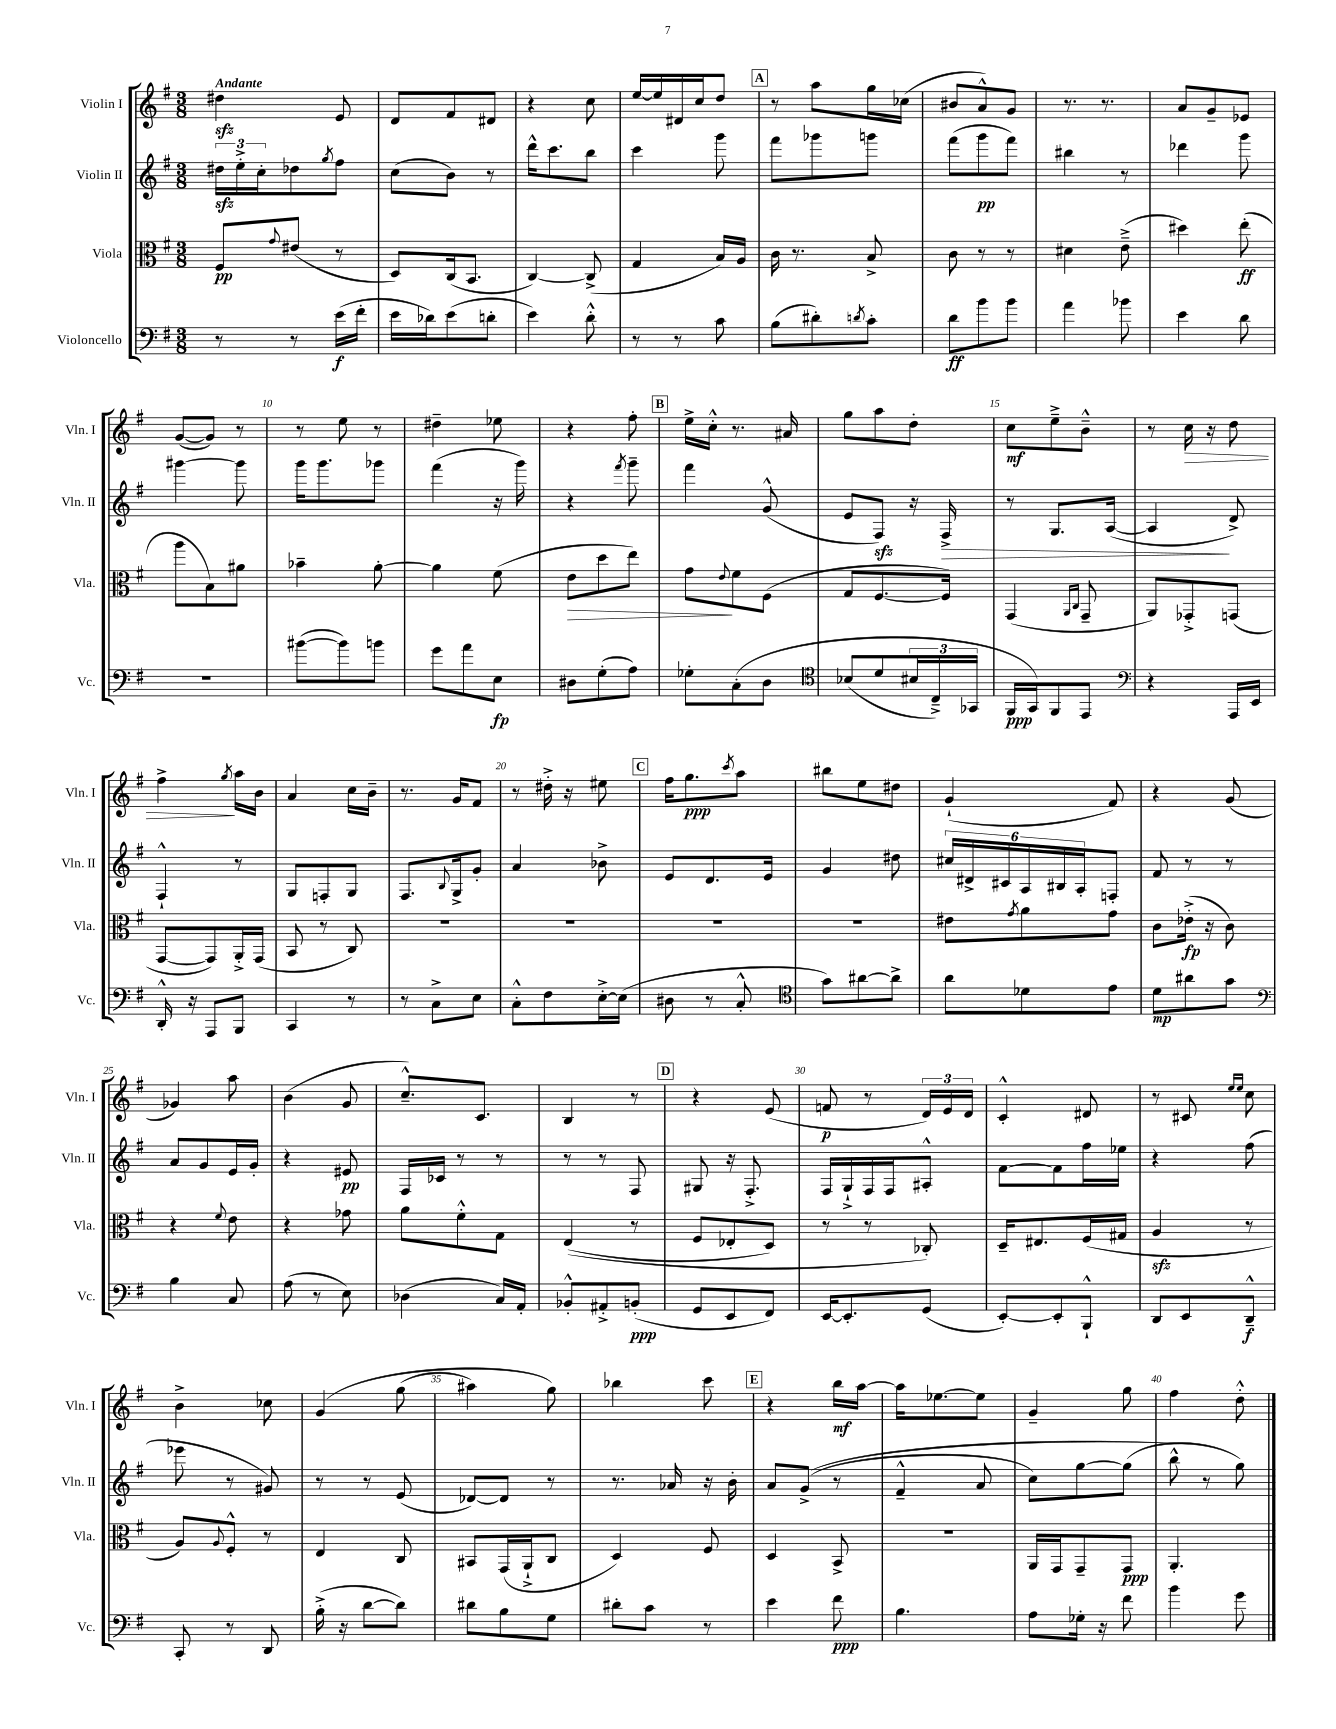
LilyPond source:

<<
\new StaffGroup <<
\new Staff = "s0" \with { instrumentName = "Violin I" shortInstrumentName = "Vln. I" } {
    \clef treble \key g \major \numericTimeSignature \time 3/8 \tempo "Andante"
    dis''4\sfz e'8 |
    d'8 fis'8 dis'8 |
    r4 c''8 |
    e''16~ e''16 dis'16 c''16 d''8 |
    \mark \markup { \box "A" } r8 a''8 g''16 ces''16( |
    bis'8 a'8-^) g'8 |
    r8. r8. |
    a'8 g'8-- ees'8 |
    g'8~( g'8) r8 |
    r8 e''8 r8 |
    dis''4-- ees''8 |
    r4 fis''8-. |
    \mark \markup { \box "B" } e''16-> c''16-.-^ r8. ais'16 |
    g''8 a''8 d''8-. |
    c''8\mf e''8---> b'8---^ |
    r8 c''16\> r16 d''8 |
    fis''4->\! \acciaccatura { g''8 } a''16 b'16 |
    a'4 c''16 b'16-- |
    r8. g'16 fis'8 |
    r8 dis''16-.-> r16 eis''8 |
    \mark \markup { \box "C" } fis''16 g''8.\ppp \acciaccatura { c'''8 } a''8 |
    bis''8 e''8 dis''8 |
    g'4-!( fis'8) |
    r4 g'8( |
    ges'4) a''8 |
    b'4( g'8 |
    c''8.---^) c'8. |
    b4 r8 |
    \mark \markup { \box "D" } r4 e'8( |
    f'8\p r8 \tuplet 3/2 { d'16) e'16 d'16 } |
    c'4-.-^ dis'8 |
    r8 cis'8 \grace { e''16 e''16 } c''8 |
    b'4-> ces''8 |
    g'4\( g''8( |
    ais''4) g''8\) |
    bes''4 c'''8 |
    \mark \markup { \box "E" } r4 b''16\mf a''16~ |
    a''16 ees''8.~ ees''8 |
    g'4-- g''8 |
    fis''4 d''8-.-^ \bar "|." |
}
\new Staff = "s1" \with { instrumentName = "Violin II" shortInstrumentName = "Vln. II" } {
    \clef treble \key g \major \numericTimeSignature \time 3/8
    \tuplet 3/2 { dis''16\sfz e''16-.-> c''16-. } des''8 \acciaccatura { g''8 } fis''8 |
    c''8( b'8) r8 |
    d'''16-^ c'''8. b''8 |
    c'''4 g'''8 |
    \mark \markup { \box "A" } fis'''8 ges'''8 g'''8 |
    fis'''8( g'''8\pp fis'''8) |
    bis''4 r8 |
    des'''4 g'''8 |
    gis'''4~ gis'''8 |
    g'''16 g'''8. ges'''8 |
    fis'''4( r16 g'''16) |
    r4 \acciaccatura { fis'''8 } g'''8-- |
    \mark \markup { \box "B" } fis'''4 g'8-^( |
    e'8 fis8\sfz) r16 fis16->\> |
    r8 g8. a16~( |
    a4\! d'8->) |
    fis4-!-^ r8 |
    g8 f8-. g8 |
    fis8. \appoggiatura { b8 } g16-> g'8-. |
    a'4 bes'8-> |
    \mark \markup { \box "C" } e'8 d'8. e'16 |
    g'4 dis''8 |
    \tuplet 6/4 { cis''16 dis'16-> cis'16 a16 bis16 a16-. } f8-. |
    fis'8 r8 r8 |
    a'8 g'8 e'16 g'16-. |
    r4 eis'8\pp |
    fis16 ces'16 r8 r8 |
    r8 r8 fis8 |
    \mark \markup { \box "D" } gis8 r16 fis8.-.-> |
    fis16 g16-!-> fis16 fis16 ais8-.-^ |
    fis'8~ fis'8 fis''16 ees''16 |
    r4 fis''8( |
    ees'''8 r8 gis'8) |
    r8 r8 e'8( |
    des'8~) des'8 r8 |
    r8. aes'16 r16 b'16-. |
    \mark \markup { \box "E" } a'8 g'8->(\( r8 |
    fis'4---^ a'8 |
    c''8) g''8~ g''8( |
    b''8-^\) r8 g''8) \bar "|." |
}
\new Staff = "s2" \with { instrumentName = "Viola" shortInstrumentName = "Vla." } {
    \clef alto \key g \major \numericTimeSignature \time 3/8
    fis8\pp \appoggiatura { g'8 } eis'8( r8 |
    d8) c16( b,8. |
    c4~) c8->( |
    g4 b16) a16 |
    \mark \markup { \box "A" } c'16 r8. b8-> |
    c'8 r8 r8 |
    dis'4 e'8--->( |
    dis''4) e''8-.\ff( |
    a''8 b8) ais'8 |
    bes'4-- a'8~-. |
    a'4 fis'8( |
    e'8\> d''8 e''8) |
    \mark \markup { \box "B" } g'8\! \appoggiatura { e'8 } fis'8 fis8( |
    g8 fis8.~ fis16) |
    g,4( \grace { a,16 c16 } g,8-- |
    a,8) ges,8-.-> g,8( |
    g,8~ g,8) a,16-.-> g,16( |
    b,8 r8 c8) |
    R4. |
    R4. |
    \mark \markup { \box "C" } R4. |
    R4. |
    eis'8 \acciaccatura { g'8 } a'8 g'8 |
    c'8 ees'16-.->\fp( r16 c'8) |
    r4 \appoggiatura { fis'8 } e'8 |
    r4 ges'8 |
    a'8 fis'8-.-^ g8 |
    e4(\( r8 |
    \mark \markup { \box "D" } fis8 ees8-. d8) |
    r8 r8 ces8-.\) |
    d16-- eis8. fis16( gis16 |
    a4\sfz r8 |
    a8) \appoggiatura { a8 } fis8-.-^ r8 |
    e4 c8 |
    bis,8 g,16( a,16-!-> c8 |
    d4) fis8 |
    \mark \markup { \box "E" } d4 b,8-> |
    r4. |
    a,16 g,16 g,8-- g,8\ppp |
    a,4.-. \bar "|." |
}
\new Staff = "s3" \with { instrumentName = "Violoncello" shortInstrumentName = "Vc." } {
    \clef bass \key g \major \numericTimeSignature \time 3/8
    r8 r8 e'16\f( fis'16-. |
    e'16 des'16) e'8( d'8-. |
    e'4) d'8-.-^ |
    r8 r8 c'8 |
    \mark \markup { \box "A" } b8( dis'8-.) \acciaccatura { d'8 } c'8-. |
    d'8\ff b'8 b'8 |
    a'4 bes'8 |
    e'4 d'8 |
    R4. |
    bis'8~( bis'8) b'8 |
    g'8 a'8 e8\fp |
    dis8 g8-.( a8) |
    \mark \markup { \box "B" } ges8-. c8-.\( d8 |
    \clef tenor bes8( d'8 \tuplet 3/2 { bis16 c16--->) ges,16 } |
    fis,16\ppp g,16\) fis,8 e,8 |
    \clef bass r4 a,,16 e,16 |
    d,16-.-^ r16 a,,8 b,,8 |
    c,4 r8 |
    r8 c8-> e8 |
    c8-.-^ fis8 e16~-.-> e16( |
    \mark \markup { \box "C" } dis8 r8 c8-.-^ |
    \clef tenor g'8) ais'8~ ais'8-> |
    a'8 des'8 e'8 |
    d'8\mp ais'8 g'8 |
    \clef bass b4 c8 |
    a8( r8 e8) |
    des4( c16) a,16-. |
    bes,8-.-^ ais,8-.-> b,8-.\ppp( |
    \mark \markup { \box "D" } g,8 e,8 fis,8) |
    e,16~ e,8.-. g,8( |
    e,8~-.) e,8-. b,,8-!-^ |
    d,8 e,8 d,8---^\f |
    c,8-. r8 d,8 |
    b16-.->( r16 d'8~ d'8) |
    dis'8 b8 g8 |
    dis'8-. c'8 r8 |
    \mark \markup { \box "E" } e'4 fis'8\ppp |
    b4. |
    a8 ges16-. r16 fis'8 |
    b'4 g'8 \bar "|." |
}
>>
>>
\layout { \context { \Score \override BarNumber.break-visibility = ##(#f #t #t) barNumberVisibility = #(every-nth-bar-number-visible 5) } }
